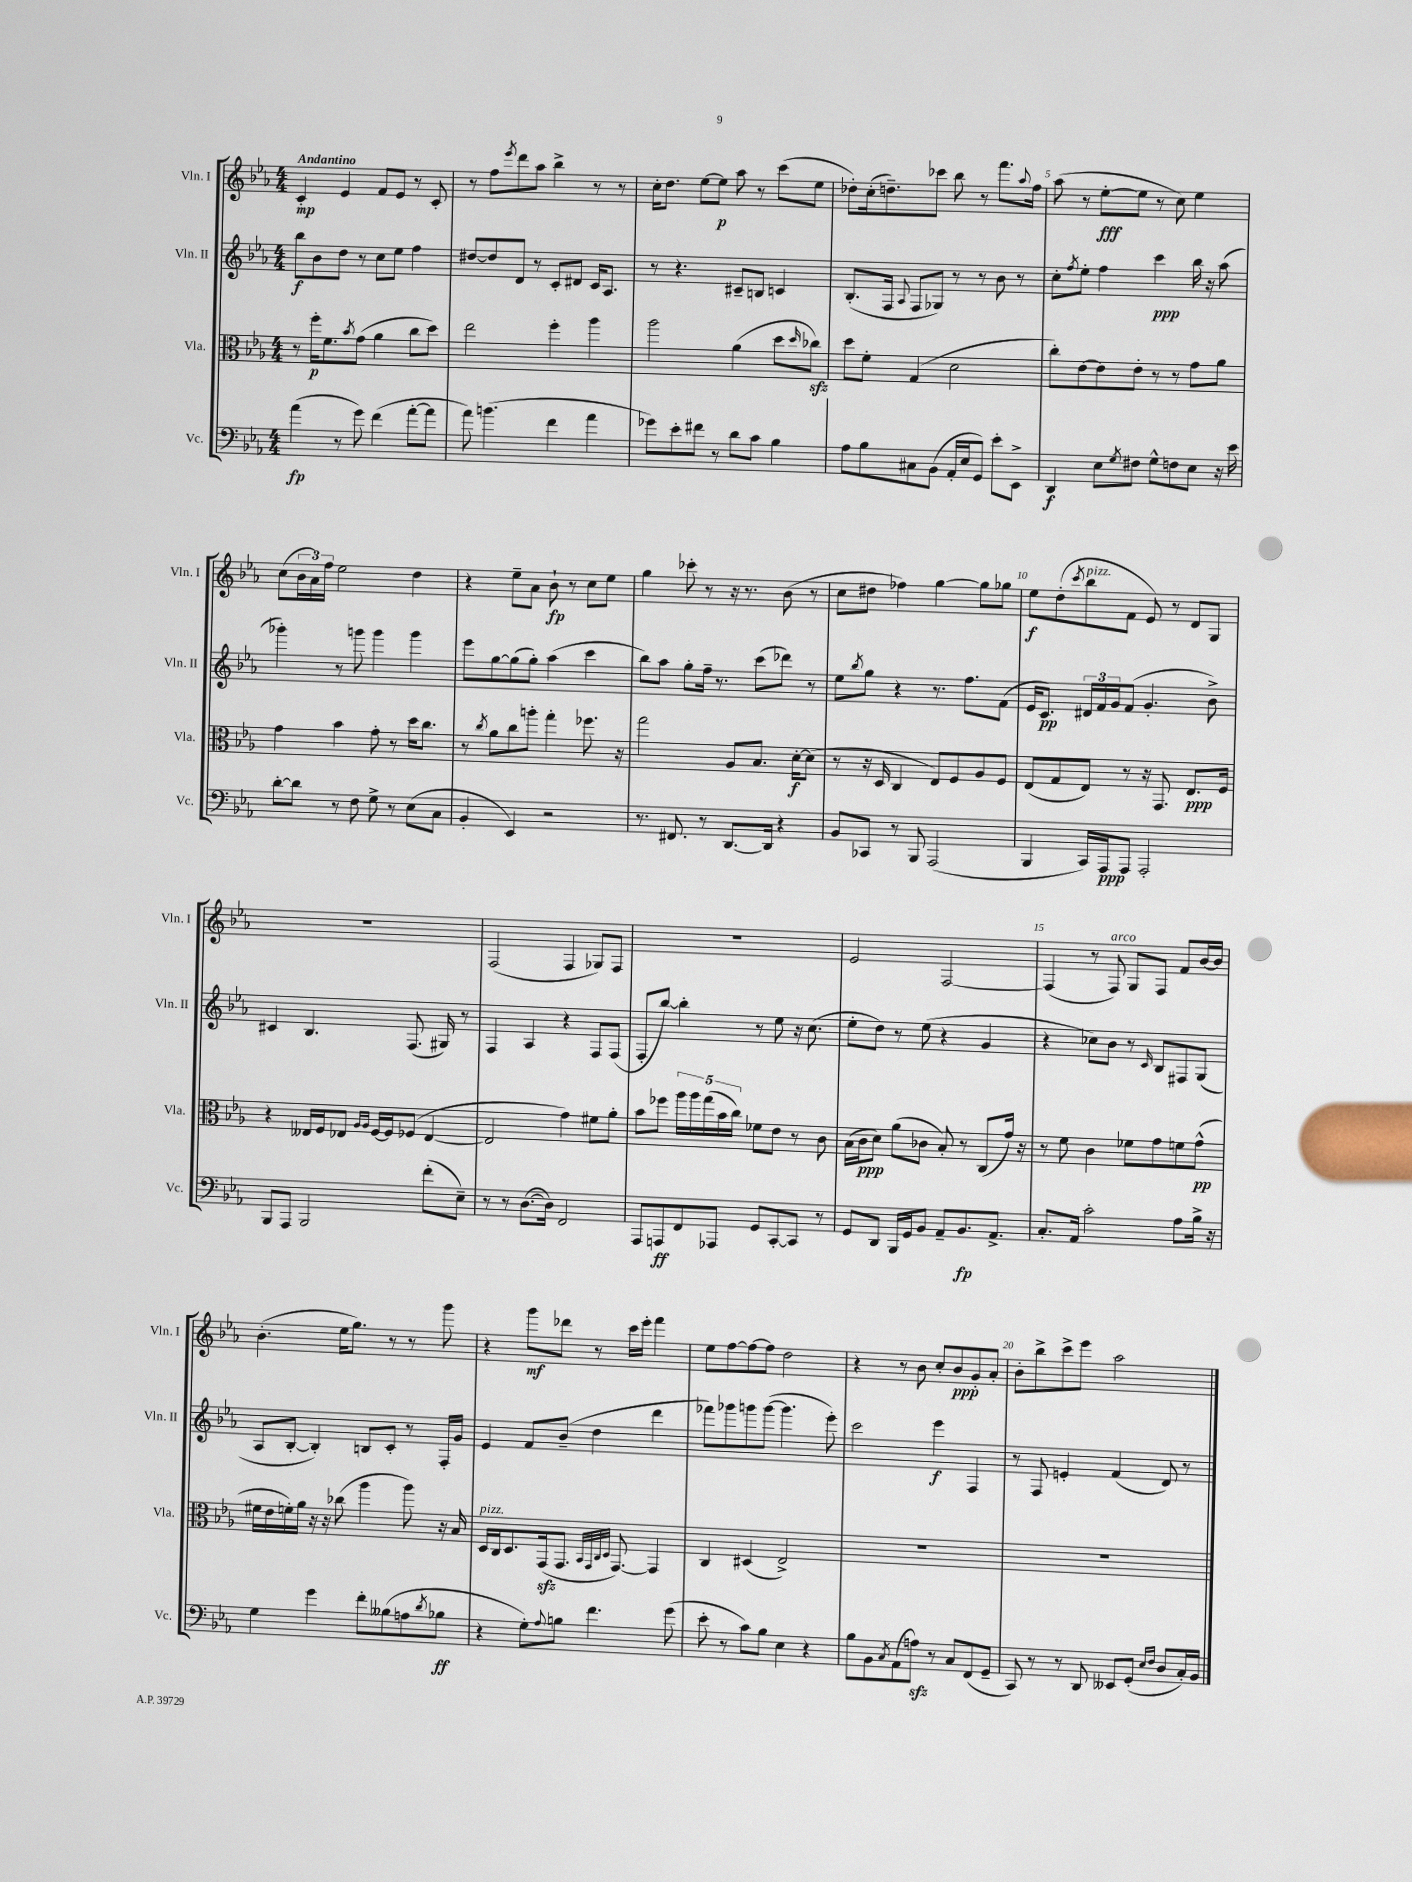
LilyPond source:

<<
\new StaffGroup <<
\new Staff = "s0" \with { instrumentName = "Vln. I" shortInstrumentName = "Vln. I" } {
    \clef treble \key ees \major \numericTimeSignature \time 4/4 \tempo "Andantino"
    c'4-.\mp ees'4 f'8 ees'8 r8 c'8-. |
    r8 f''8 \acciaccatura { ees'''8 } d'''8 aes''8 bes''4-> r8 r8 |
    c''16-. d''8. ees''8~ ees''8\p aes''8 r8 c'''8( ees''8 |
    des''8-.) c''16-.( d''8.--) ces'''8 bes''8 r8 f'''8. \appoggiatura { aes''8 } f''16 |
    aes''8( r8 ees''8~-.\fff ees''8 r8 c''8) ees''4 |
    c''8( \tuplet 3/2 { bes'16 aes'16) f''16 } ees''2 d''4 |
    r4 ees''8-- aes'8 bes'8-!\fp r8 c''8 ees''8 |
    g''4 ces'''8-. r8 r16 r8. bes'8( r8 |
    c''8 dis''8 fes''4) g''4~ g''8 ges''8 |
    ees''8\f d''8-.( \acciaccatura { c'''8 } bes''8^\markup { \italic "pizz." } f'8 ees'8) r8 d'8 g8 |
    R1 |
    f2( f4 ges8) f8 |
    R1 |
    ees'2 f2~ |
    f4( r8 f8^\markup { \italic "arco" }) g8 f8 f'8 bes'16~ bes'16 |
    bes'4.-.( ees''16 g''8.) r8 r8 g'''8 |
    r4 g'''8\mf des'''8 r8 c'''16 ees'''16-. f'''4 |
    ees''8 f''8~ f''8~ f''8 d''2 |
    r4 r8 bes'8 c''8-. bes'8\ppp g'8-. aes'8-. |
    bes'8-. bes''8-> c'''8-> ees'''8 aes''2 \bar "|." |
}
\new Staff = "s1" \with { instrumentName = "Vln. II" shortInstrumentName = "Vln. II" } {
    \clef treble \key ees \major \numericTimeSignature \time 4/4
    bes''8\f bes'8 d''8 r8 c''8 ees''8 f''4 |
    dis''8~ dis''8 d'8 r8 c'8-. dis'8 c'16 aes8. |
    r8 r4. cis'8-- b8 c'4 |
    bes8.-.( f16 \appoggiatura { aes8 } f8 ges8) r8 r8 bes'8 r8 |
    c''8-. \acciaccatura { f''8 } ees''8-. f''4 c'''4\ppp bes''16 r16 aes''8( |
    ges'''4-.) r8 g'''8 g'''4 g'''4 |
    ees'''8 g''8~ g''8( g''8-.) aes''4( c'''4 |
    bes''8) aes''8 g''8-. f''16-- r8. c'''8( des'''8) r8 |
    ees''8 \acciaccatura { bes''8 } g''8 r4 r8. f''8. f'8( |
    ees'16 c'8.\pp) \tuplet 3/2 { dis'16 f'16 g'16 } f'8( g'4.-. bes'8->) |
    cis'4 bes4. f8.( gis16) r8 |
    f4 aes4 r4 f8 f8( |
    f8-. bes''8~) bes''4-. r8 ees''8 r16 c''8.( |
    ees''8-. d''8) r8 ees''8( r4 g'4 |
    r4 ces''8) bes'8 r8 \grace { c'16 } bes8 fis8 g8( |
    aes8 bes8~-. bes4-.) b8 c'8-. r8 f16-. g'16 |
    ees'4 f'8 bes'8--( d''4 d'''4 |
    fes'''8) ges'''8 g'''8 g'''8~( g'''4. ees'''8-.) |
    c'''2 ees'''4\f f4 |
    r8 f8 e'4-. f'4( d'8) r8 \bar "|." |
}
\new Staff = "s2" \with { instrumentName = "Vla." shortInstrumentName = "Vla." } {
    \clef alto \key ees \major \numericTimeSignature \time 4/4
    r8 f''16-.\p f'8. \acciaccatura { bes'8 } g'8( aes'4 c''8 d''8) |
    ees''2 f''4-. aes''4 |
    aes''2 aes'4( d''8 \grace { d''16 } ces''8\sfz) |
    d''8 f'8-. g4( d'2 |
    c''8-.) ees'8~ ees'8 ees'8-. r8 r8 g'8 aes'8 |
    g'4 bes'4 g'8-. r8 d''16 c''8. |
    r8 \acciaccatura { c''8 } aes'8 c''8 a''8-. g''4-. fes''8. r16 |
    g''2 aes8 bes8. d'16~-.\f d'8( |
    r8 r16 d16 c4 ees8) f8 aes8 f8 |
    ees8( g8 ees8) r8 r16 g,8. ees8.\ppp f16 |
    r4 eeses16 f16 ees8 \grace { aes16 aes16 } f16~ f16 fes8( ees4~ |
    ees2 g'4) fis'8 aes'8-. |
    bes'8 fes''8 \tuplet 5/4 { aes''16 aes''16 g''16( bes'16 c''16) } fes'8 ees'8 r8 c'8 |
    bes16( c'16\ppp d'8) aes'8( ces'8 bes8-.) r8 c8( g'16) r16 |
    r8 f'8 c'4 fes'8 g'8 f'8 g'8-^\pp( |
    fis'16 ees'16 f'16-.) aes'16 r16 r16 ces''8( aes''4 aes''8) r16 bes16 |
    d16^\markup { \italic "pizz." } c16 d8. g,16\sfz( g,8. \grace { bes,32 g,32 c32 d32 } g,8.~) g,4 |
    c4 dis4( ees2->) |
    R1 |
    R1 \bar "|." |
}
\new Staff = "s3" \with { instrumentName = "Vc." shortInstrumentName = "Vc." } {
    \clef bass \key ees \major \numericTimeSignature \time 4/4
    aes'4\fp( r8 g'8) f'4( aes'8~-. aes'8 |
    aes'8) b'4.( f'4 aes'4 |
    ges'8) ees'8-. fis'8 r8 d'8 c'8 bes4 |
    aes8 bes8 cis8 bes,8( aes,16-. ees16 g,8) ees'8-. ees,8-> |
    d,4\f ees8 \acciaccatura { g8 } fis8 g8-^ f8 ees8 r16 ees'16 |
    d'8~-. d'8 r8 f8 g8-> r8 ees8( c8 |
    bes,4-. ees,4) r2 |
    r8. fis,8. r8 d,8.~ d,16 r4 |
    bes,8 ces,8 r8 bes,,8 aes,,2( |
    bes,,4 c,16) aes,,16\ppp aes,,8 aes,,2-. |
    bes,,8 aes,,8 bes,,2 f'8-.( ees8--) |
    r8 r8 d8.~( d16) f,2 |
    aes,,8 a,,8\ff f,8 aes,,8 g,8 c,8~-. c,8 r8 |
    g,8 d,8 bes,,16 g,16 bes,8 aes,8-- bes,8.\fp aes,8.-> |
    c8.-. aes,16 c'2-. aes8 bes16-> r16 |
    g4 g'4 f'8-. beses8( a8 \acciaccatura { d'8 } bes8\ff |
    r4 g8-.) \appoggiatura { aes8 } b8 f'4. g'8( |
    ees'8-. r8 c'8) bes8 ees4 r4 |
    bes8 bes,8 \acciaccatura { c8 } aes,8( a8\sfz) r8 c8 f,8( g,8-- |
    c,8) r8 r8 d,8 eeses,8 g,8-.( \grace { ees16 f16 } d8 c16-.) bes,16 \bar "|." |
}
>>
>>
\layout { \context { \Score \override BarNumber.break-visibility = ##(#f #t #t) barNumberVisibility = #(every-nth-bar-number-visible 5) } }
